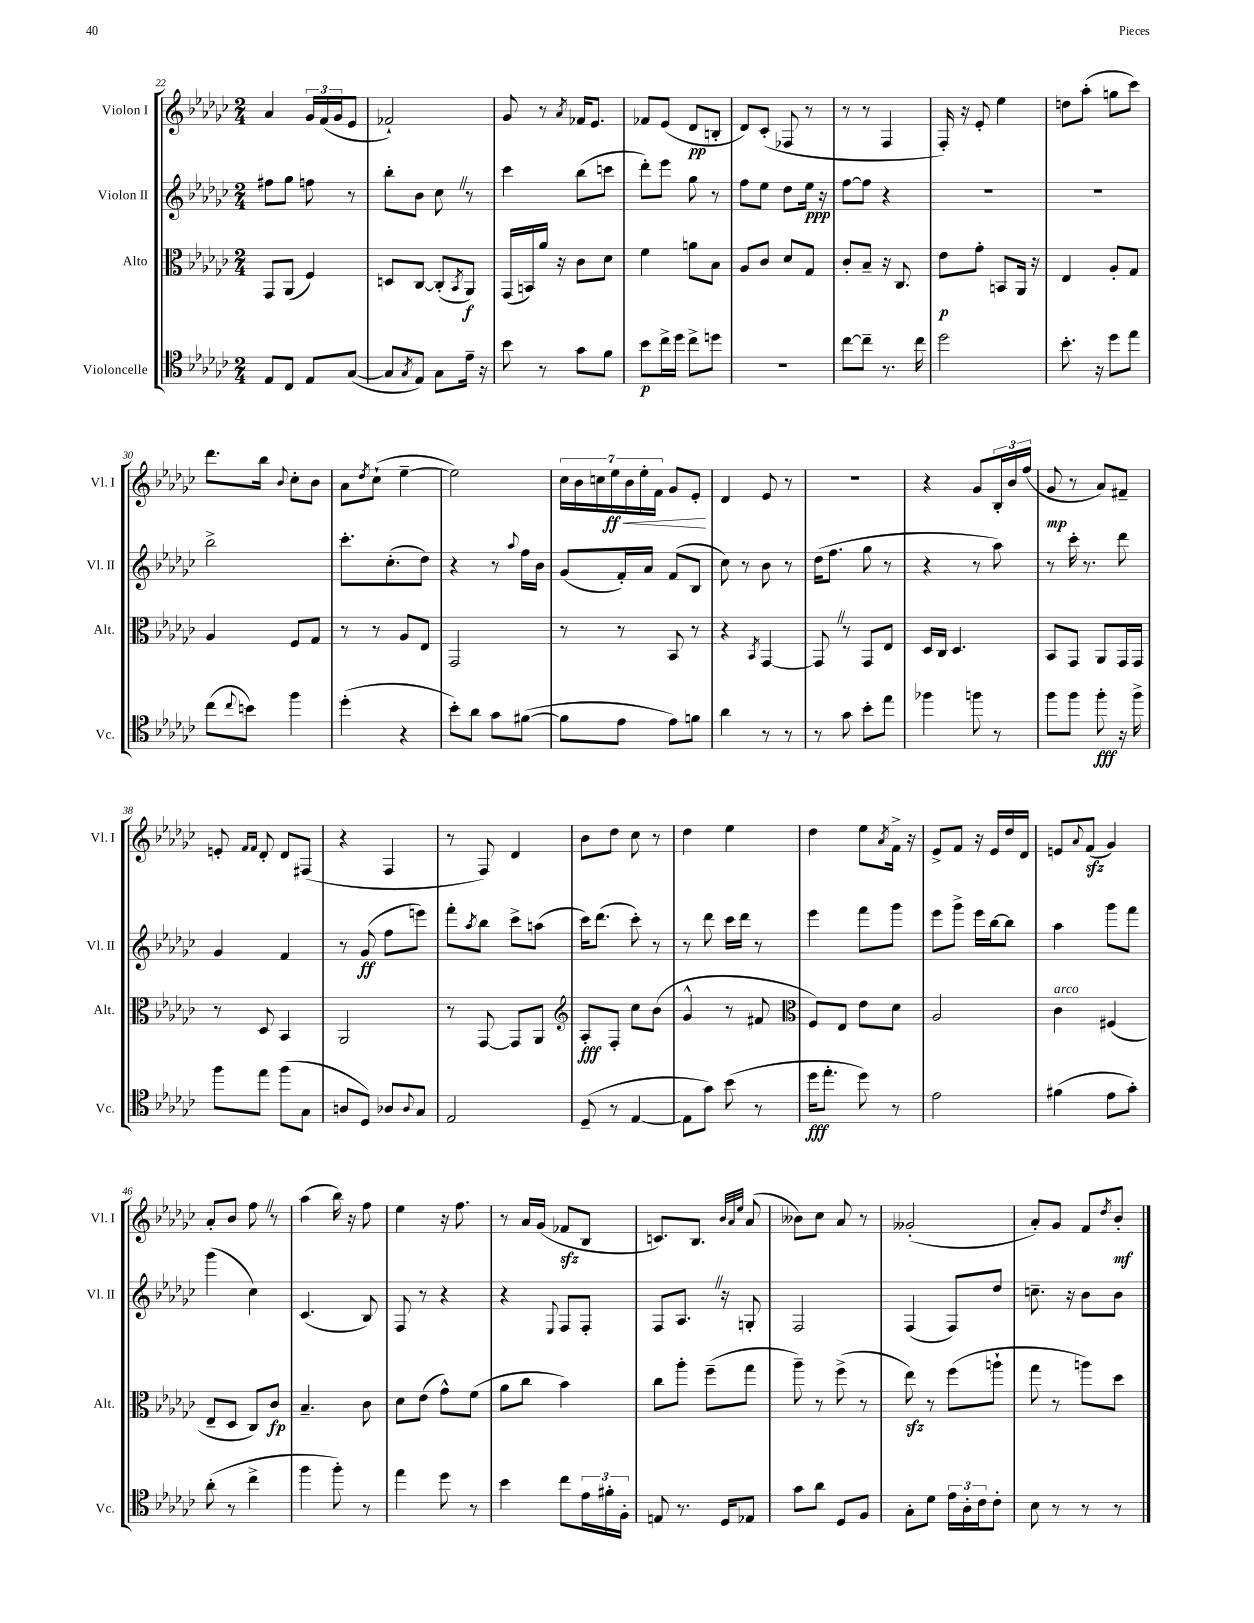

**kern	**dynam	**kern	**dynam	**kern	**dynam	**kern	**dynam
*part4	*part4	*part3	*part3	*part2	*part2	*part1	*part1
*staff4	*staff4	*staff3	*staff3	*staff2	*staff2	*staff1	*staff1
*I"Violoncelle	*	*I"Alto	*	*I"Violon II	*	*I"Violon I	*
*I'Vc.	*	*I'Alt.	*	*I'Vl. II	*	*I'Vl. I	*
*clefC4	*	*clefC3	*	*clefG2	*	*clefG2	*
*k[b-e-a-d-g-c-]	*	*k[b-e-a-d-g-c-]	*	*k[b-e-a-d-g-c-]	*	*k[b-e-a-d-g-c-]	*
*M2/4	*	*M2/4	*	*M2/4	*	*M2/4	*
=22	=22	=22	=22	=22	=22	=22	=22
8E-/L	.	8GG-/L	.	8ff#X\L	.	4a-/	.
8C-/J	.	(8AA-/J	.	8gg-\J	.	.	.
8E-/L	.	4F/)	.	8ffn\	.	24g-/LL	.
.	.	.	.	.	.	(24f/	.
.	.	.	.	.	.	24g-/J	.
([8G-/J	.	.	.	8r	.	8e-/J	.
=23	=23	=23	=23	=23	=23	=23	=23
8G-/L]	.	8Dn/L	.	8bb-'\L	.	2f-X`/)	.
8qG-/	.	.	.	.	.	.	.
8E-/J)	.	[8C-/J	.	8b-\J	.	.	.
8G-\L	.	(8C-'/L]	.	8cc-Z\	.	.	.
.	.	8qBB-/	.	.	.	.	.
16e-~\Jk	.	8AA-/J)	f	8r	.	.	.
16r	.	.	.	.	.	.	.
=24	=24	=24	=24	=24	=24	=24	=24
8b-\	.	(16GG-/LL	.	4ccc-\	.	8g-/	.
.	.	16BBn/)	.	.	.	.	.
8r	.	16a-/JJ	.	.	.	8r	.
.	.	16r	.	.	.	.	.
.	.	.	.	.	.	8qa-/	.
8g-\L	.	8c-\L	.	(8bb-\L	.	16f-X/KL	.
.	.	.	.	.	.	8.e-/J	.
8f\J	.	8d-\J	.	8cccn\J	.	.	.
=25	=25	=25	=25	=25	=25	=25	=25
8b-\L	p	4f\	.	8ddd-'\L)	.	8f-X/L	.
16cc-^\L	.	.	.	8eee-\J	.	(8e-/J	.
16dd-\JJ	.	.	.	.	.	.	.
8cc-^\L	.	8an\L	.	8gg-\	.	8d-/L	pp
8ddn\J	.	8B-\J	.	8r	.	8Bn'/J	.
=26	=26	=26	=26	=26	=26	=26	=26
2r	.	8A-/L	.	8ff\L	.	8d-/L)	.
.	.	8c-/J	.	8ee-\J	.	(8c-'/J	.
.	.	8d-/L	.	8dd-\L	.	8F-X/	.
.	.	8G-/J	.	16ee-\Jk	ppp	8r	.
.	.	.	.	16r	.	.	.
=27	=27	=27	=27	=27	=27	=27	=27
[8cc-\L	.	8c-'/L	.	[8ff\L	.	8r	.
8cc-~\J]	.	8B-~/J	.	8ff\J]	.	8r	.
8.r	.	16r	.	4r	.	4F/	.
.	.	8.C-/	.	.	.	.	.
16cc-\	.	.	.	.	.	.	.
=28	=28	=28	=28	=28	=28	=28	=28
2dd-\	.	8e-\L	p	2r	.	16F'/)	.
.	.	.	.	.	.	16r	.
.	.	8g-'\J	.	.	.	8e-'/	.
.	.	8BBn/L	.	.	.	4ee-\	.
.	.	16AA-/Jk	.	.	.	.	.
.	.	16r	.	.	.	.	.
=29	=29	=29	=29	=29	=29	=29	=29
8.b-'\	.	4E-/	.	2r	.	8ddn\L	.
.	.	.	.	.	.	(8aa-'\J	.
16r	.	.	.	.	.	.	.
8dd-\L	.	8A-'/L	.	.	.	8ggn\L	.
8ee-\J	.	8G-/J	.	.	.	8ccc-\J)	.
!!LO:LB:g=z
=30	=30	=30	=30	=30	=30	=30	=30
(8cc-\L	.	4A-/	.	2bb-^\	.	8.ddd-\L	.
8qqcc-/	.	.	.	.	.	.	.
8bn\J)	.	.	.	.	.	.	.
.	.	.	.	.	.	16bb-\Jk	.
.	.	.	.	.	.	8qqb-/	.
4ff\	.	8F/L	.	.	.	8cc-'\L	.
.	.	8G-/J	.	.	.	8b-\J	.
=31	=31	=31	=31	=31	=31	=31	=31
(4dd-'\	.	8r	.	8.ccc-'\L	.	8a-\L	.
.	.	.	.	.	.	8qdd-/	.
.	.	8r	.	.	.	(8cc-`\J	.
.	.	.	.	(8.cc-'\	.	.	.
4r	.	8A-/L	.	.	.	[4ee-~\	.
.	.	8E-/J	.	8dd-\J)	.	.	.
=32	=32	=32	=32	=32	=32	=32	=32
8b-'\L)	.	2GG-/	.	4r	.	2ee-\])	.
8a-\J	.	.	.	.	.	.	.
8g-\L	.	.	.	8r	.	.	.
.	.	.	.	8qqaa-/	.	.	.
([8f#X\J	.	.	.	16ff\LL	.	.	.
.	.	.	.	16b-\JJ	.	.	.
=33	=33	=33	=33	=33	=33	=33	=33
8f#\L]	.	8r	.	(8g-/L	.	28cc-\LL	.
.	.	.	.	.	.	28b-\	.
.	.	.	.	.	.	28ccn\	.
!	!	!	!	!	!	!	!LO:HP:b
.	.	.	.	.	.	28ee-\	< ff
8e-\J	.	8r	.	16f'/L)	.	.	.
.	.	.	.	.	.	28b-\	.
.	.	.	.	.	.	28ee-'\	.
.	.	.	.	16a-/JJ	.	.	.
.	.	.	.	.	.	28f\JJ	.
8e-\L)	.	8BB-/	.	(8f/L	.	8g-/L	.
8fn\J	.	8r	.	8B-/J	.	8e-'/J	.
.	.	.	.	.	.	.	[
=34	=34	=34	=34	=34	=34	=34	=34
4a-\	.	4r	.	8cc-\)	.	4d-/	.
.	.	.	.	8r	.	.	.
.	.	8qBB-/	.	.	.	.	.
8r	.	[4GG-/	.	8b-\	.	8e-/	.
8r	.	.	.	8r	.	8r	.
=35	=35	=35	=35	=35	=35	=35	=35
8r	.	8GG-Z/]	.	(16dd-\KL	.	2r	.
.	.	.	.	8.ff\J	.	.	.
8g-\	.	8r	.	.	.	.	.
8b-'\L	.	8GG-/L	.	8gg-\	.	.	.
8ee-\J	.	8E-/J	.	8r	.	.	.
=36	=36	=36	=36	=36	=36	=36	=36
4ff-X\	.	16D-/LL	.	4r	.	4r	.
.	.	16C-/JJ	.	.	.	.	.
.	.	4.D-/	.	.	.	.	.
8ffn\	.	.	.	8r	.	8g-/L	.
8r	.	.	.	8aa-\)	.	24B-'/L	.
.	.	.	.	.	.	24b-/	.
.	.	.	.	.	.	(24ff/JJ	.
=37	=37	=37	=37	=37	=37	=37	=37
8ff\L	.	8BB-/L	.	8r	.	8g-/	mp
8ff\J	.	8GG-/J	.	16ccc-'\	.	8r	.
.	.	.	.	8.r	.	.	.
8ff'\	fff	8AA-/L	.	.	.	8a-/L)	.
16r	.	16GG-/L	.	8ddd-\	.	8f#X~/J	.
16ff^\	.	16GG-/JJ	.	.	.	.	.
!!LO:LB:g=z
=38	=38	=38	=38	=38	=38	=38	=38
8ff\L	.	8r	.	4g-/	.	8en'/	.
.	.	.	.	.	.	16qqf/LL	.
.	.	.	.	.	.	16qqf/JJ	.
8ee-\J	.	8D-/	.	.	.	8d-'/	.
(8ff\L	.	4BB-/	.	4f/	.	8d-/L	.
8G-\J	.	.	.	.	.	(8F#X/J	.
=39	=39	=39	=39	=39	=39	=39	=39
8An/L	.	2AA-/	.	8r	.	4r	.
8D-/J)	.	.	.	(8g-/	ff	.	.
8A-X/L	.	.	.	8ff\L	.	4F/	.
8qqA-/	.	.	.	.	.	.	.
8G-/J	.	.	.	8eeen\J)	.	.	.
=40	=40	=40	=40	=40	=40	=40	=40
2E-/	.	8r	.	8fff'\L	.	8r	.
.	.	.	.	8qaa-/	.	.	.
.	.	[8GG-/	.	8bb-\J	.	8F/)	.
.	.	8GG-/L]	.	8ccc-^\L	.	4d-/	.
.	.	8AA-/J	.	(8aan\J	.	.	.
=41	=41	=41	=41	=41	=41	=41	=41
*	*	*clefG2	*	*	*	*	*
(8D-~/	.	8A-'/L	fff	16ccc-\KL)	.	8b-\L	.
.	.	.	.	(8.ddd-\J	.	.	.
8r	.	8F'/J	.	.	.	8dd-\J	.
[4E-/	.	8cc-\L	.	8ccc-'\)	.	8cc-\	.
.	.	(8b-\J	.	8r	.	8r	.
=42	=42	=42	=42	=42	=42	=42	=42
8E-\L]	.	4g-^^/	.	8r	.	4dd-\	.
8g-\J)	.	.	.	8ddd-\	.	.	.
(8b-\	.	8r	.	16ccc-\LL	.	4ee-\	.
.	.	.	.	16ddd-\JJ	.	.	.
8r	.	8f#X/	.	8r	.	.	.
=43	=43	=43	=43	=43	=43	=43	=43
*	*	*clefC3	*	*	*	*	*
16dd-\KL	fff	8F/L)	.	4eee-\	.	4dd-\	.
8.ee-'\J	.	.	.	.	.	.	.
.	.	8E-/J	.	.	.	.	.
8dd-\)	.	8e-\L	.	8fff\L	.	8ee-\L	.
.	.	.	.	.	.	8qa-/	.
8r	.	8d-\J	.	8ggg-\J	.	16f^\Jk	.
.	.	.	.	.	.	16r	.
=44	=44	=44	=44	=44	=44	=44	=44
2e-\	.	2A-/	.	8eee-\L	.	8e-^/L	.
.	.	.	.	8ggg-^\J	.	8f/J	.
.	.	.	.	16eee-\LL	.	16r	.
.	.	.	.	[16bb-\J	.	16e-/LL	.
.	.	.	.	8bb-\J]	.	16dd-/	.
.	.	.	.	.	.	16d-/JJ	.
=45	=45	=45	=45	=45	=45	=45	=45
!	!	!LO:TX:a:i:t=arco	!	!	!	!	!
(4f#X\	.	4c-\	.	4aa-\	.	8en/L	.
.	.	.	.	.	.	8qqa-/	.
.	.	.	.	.	.	(8fzz/J	.
8e-\L	.	(4F#X/	.	8ggg-\L	.	4g-/)	.
8g-'\J)	.	.	.	8fff\J	.	.	.
!!LO:LB:g=z
=46	=46	=46	=46	=46	=46	=46	=46
(8a-'\	.	8E-~/L	.	(4ggg-\	.	8a-'/L	.
8r	.	8D-/J	.	.	.	8b-/J	.
4cc-^\	.	8C-/L)	.	4cc-\)	.	8ffZ\	.
.	.	8c-/J	fp	.	.	8r	.
=47	=47	=47	=47	=47	=47	=47	=47
4ff\	.	4.B-~/	.	(4.c-/	.	(4aa-\	.
8ff'\)	.	.	.	.	.	16bb-\)	.
.	.	.	.	.	.	16r	.
8r	.	8c-\	.	8B-/)	.	8ff\	.
=48	=48	=48	=48	=48	=48	=48	=48
4ee-\	.	8d-\L	.	8F/	.	4ee-\	.
.	.	(8e-\J	.	8r	.	.	.
8dd-\	.	8g-^^\L)	.	4r	.	16r	.
.	.	.	.	.	.	8.ff\	.
8r	.	(8f\J	.	.	.	.	.
=49	=49	=49	=49	=49	=49	=49	=49
4b-\	.	8a-\L	.	4r	.	8r	.
.	.	8cc-\J	.	.	.	16a-/LL	.
.	.	.	.	.	.	(16g-/JJ	.
.	.	.	.	8qqE-/	.	.	.
8cc-\L	.	4b-\)	.	8F/L	.	8f-Xzz/L	.
24e-\L	.	.	.	8F'/J	.	8B-/J	.
24f#X'\	.	.	.	.	.	.	.
24F'\JJ	.	.	.	.	.	.	.
=50	=50	=50	=50	=50	=50	=50	=50
8En/	.	8cc-\L	.	8F/L	.	8.cn/L)	.
8.r	.	8aa-'\J	.	8.A-Z/J	.	.	.
.	.	.	.	.	.	8.B-/J	.
.	.	(8ff~\L	.	.	.	.	.
16D-/KL	.	.	.	16r	.	.	.
.	.	.	.	.	.	32qqb-/LLL	.
.	.	.	.	.	.	32qqa-/	.
.	.	.	.	.	.	32qqee-/JJJ	.
8E-X/J	.	8gg-\J	.	8Gn'/	.	(8a-/	.
=51	=51	=51	=51	=51	=51	=51	=51
8g-\L	.	8aa-~\)	.	2F/	.	8b--X\L)	.
8a-\J	.	8r	.	.	.	8cc-\J	.
8D-/L	.	(8ff^\	.	.	.	8a-/	.
8F/J	.	8r	.	.	.	8r	.
=52	=52	=52	=52	=52	=52	=52	=52
8G-'\L	.	8ee-zz\)	.	(4F/	.	(2g--X'/	.
8d-\J	.	8r	.	.	.	.	.
24e-\LL	.	(8ff\L	.	8F/L)	.	.	.
24A-'\	.	.	.	.	.	.	.
24c-\J	.	.	.	.	.	.	.
8c-'\J	.	8aan`\J	.	8dd-/J	.	.	.
=53	=53	=53	=53	=53	=53	=53	=53
8B-\	.	8gg-\	.	8.ccn~\	.	8a-'/L)	.
8r	.	8r	.	.	.	8g-/J	.
.	.	.	.	16r	.	.	.
8r	.	8aan\L)	.	8b-\L	.	8f/L	.
.	.	.	.	.	.	8qdd-/	.
8r	.	8dd-\J	.	8b-\J	.	8b-'/J	mf
==	==	==	==	==	==	==	==
*-	*-	*-	*-	*-	*-	*-	*-
